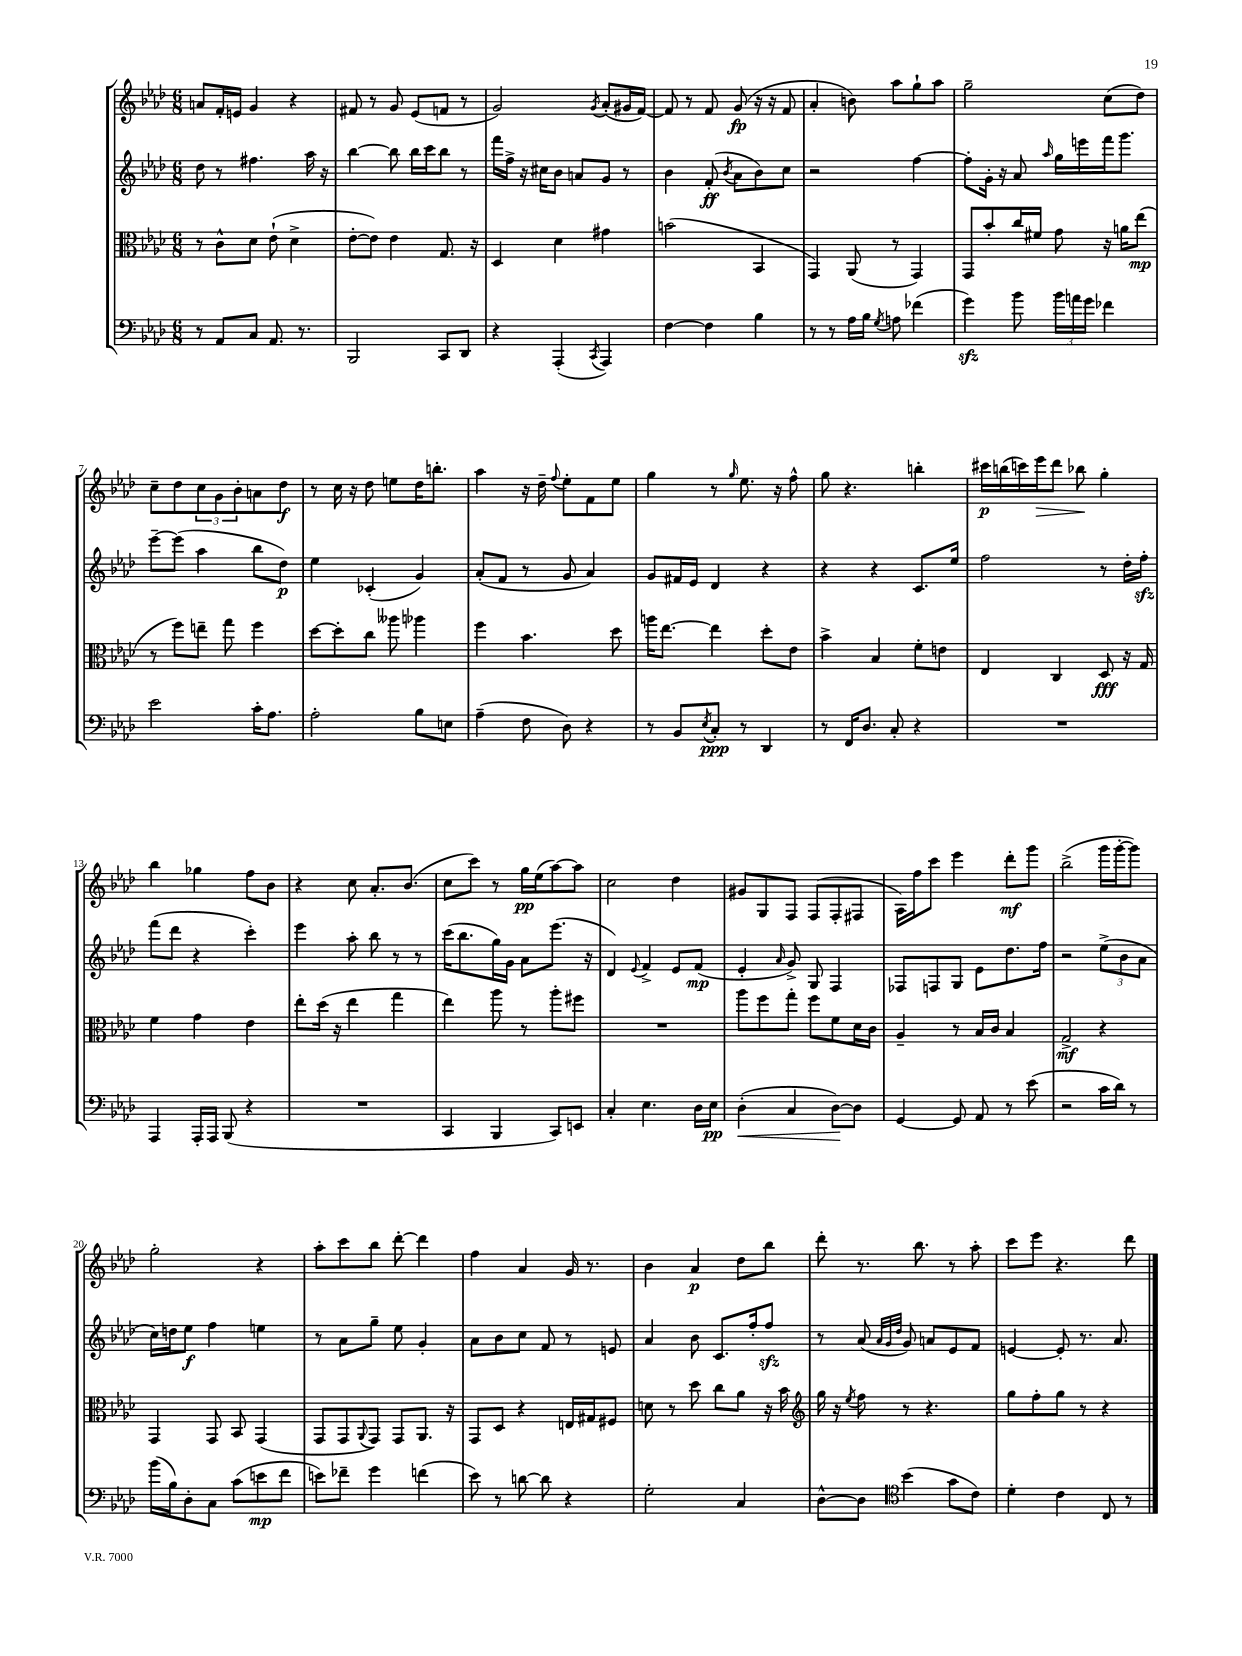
<<
\new StaffGroup <<
\new Staff = "s0" {
    \clef treble \key aes \major \numericTimeSignature \time 6/8
    a'8 f'16-. e'16 g'4 r4 |
    fis'8 r8 g'8 ees'8( f'8 r8 |
    g'2) \acciaccatura { g'8 } aes'8-.( gis'16 f'16~) |
    f'8 r8 f'8 g'8\fp( r16 r16 f'8 |
    aes'4-. b'8) aes''8 g''8-! aes''8 |
    g''2-- c''8( des''8) |
    c''8-- des''8 \tuplet 3/2 { c''8 g'8 bes'8-. } a'8 des''8\f |
    r8 c''16 r16 des''8 e''8 des''16 b''8.-. |
    aes''4 r16 des''16-- \appoggiatura { f''8 } ees''8-. f'8 ees''8 |
    g''4 r8 \grace { g''16 } ees''8. r16 f''8-^ |
    g''8 r4. b''4-. |
    cis'''16\p b''16( c'''16) ees'''16\> des'''8 bes''8\! g''4-. |
    bes''4 ges''4 f''8 bes'8 |
    r4 c''8 aes'8.-. bes'8.( |
    c''8 c'''8) r8 g''16\pp ees''16( aes''8~) aes''8 |
    c''2 des''4 |
    gis'8 g8 f8 f8( f8-. fis8 |
    aes16) f''16 c'''8 ees'''4 des'''8-.\mf g'''8 |
    bes''2->( g'''16 g'''16~-. g'''8) |
    g''2-. r4 |
    aes''8-. c'''8 bes''8 des'''8~-. des'''4 |
    f''4 aes'4 g'16 r8. |
    bes'4 aes'4\p des''8 bes''8 |
    des'''8-. r8. bes''8. r8 aes''8-. |
    c'''8 ees'''8 r4. des'''8 \bar "|." |
}
\new Staff = "s1" {
    \clef treble \key aes \major \numericTimeSignature \time 6/8
    des''8 r8 fis''4. aes''16 r16 |
    bes''4~ bes''8 bes''16 c'''16 bes''8 r8 |
    f'''16 f''16-> r16 cis''16 bes'8 a'8 g'8 r8 |
    bes'4 f'8-.\ff( \acciaccatura { bes'8 } aes'8 bes'8) c''8 |
    r2 f''4~ |
    f''8-. g'16-. r16 aes'8 \grace { aes''16 } g''16 e'''16 f'''16 g'''8. |
    ees'''8~-- ees'''8( aes''4 bes''8 des''8\p) |
    ees''4 ces'4-.( g'4) |
    aes'8-.( f'8 r8 g'8 aes'4) |
    g'8 fis'16 ees'16 des'4 r4 |
    r4 r4 c'8. ees''16 |
    f''2 r8 des''16-. f''16-.\sfz |
    f'''8( des'''8 r4 c'''4-.) |
    ees'''4 aes''8-. bes''8 r8 r8 |
    c'''16( bes''8. g''16) g'16 aes'8 ees'''8.( r16 |
    des'4) \appoggiatura { ees'8 } f'4-> ees'8 f'8\mp( |
    ees'4-. \grace { aes'16 } g'8->) g8 f4 |
    fes8 f8 g8 ees'8 des''8. f''16 |
    r2 \tuplet 3/2 { ees''8->( bes'8 aes'8 } |
    c''16) d''16 ees''8\f f''4 e''4 |
    r8 aes'8 g''8-- ees''8 g'4-. |
    aes'8 bes'8 c''8 f'8 r8 e'8 |
    aes'4 bes'8 c'8. f''16-. f''8\sfz |
    r8 aes'8( \grace { aes'32 g'32 des''32 } g'8) a'8 ees'8 f'8 |
    e'4~ e'8-. r8. aes'8. \bar "|." |
}
\new Staff = "s2" {
    \clef alto \key aes \major \numericTimeSignature \time 6/8
    r8 c'8-^ des'8 ees'8-!( des'4-> |
    ees'8~-. ees'8) ees'4 g8. r16 |
    des4 des'4 gis'4 |
    b'2( bes,4 |
    g,4) aes,8( r8 g,4) |
    g,8 bes'8-. c''16 fis'16 g'8 r16 a'16 ees''8\mp( |
    r8 f''8) e''8-- g''8 f''4 |
    des''8~ des''8-. c''8 aeses''8 aes''4 |
    f''4 bes'4. des''8 |
    a''16 ees''8.~ ees''4 des''8-. ees'8 |
    bes'4-> bes4 f'8-. e'8 |
    ees4 c4 des8\fff r16 g16 |
    f'4 g'4 ees'4 |
    ees''8-. des''16( r16 ees''4 g''4 |
    ees''4) aes''8 r8 aes''8-. fis''8 |
    R2. |
    aes''8 f''8 g''8-. f''8 f'8 des'16 c'16 |
    aes4-- r8 bes16 c'16 bes4 |
    g2->\mf r4 |
    g,4 g,8 bes,8 g,4( |
    g,8 g,8 \appoggiatura { aes,8 } g,8) g,8 aes,8. r16 |
    g,8 des8 r4 e16 gis16 fis8 |
    d'8 r8 des''8 c''8 aes'8 r16 bes'16 |
    \clef treble g''16 r16 \acciaccatura { ees''8 } f''8 r8 r4. |
    g''8 f''8-. g''8 r8 r4 \bar "|." |
}
\new Staff = "s3" {
    \clef bass \key aes \major \numericTimeSignature \time 6/8
    r8 aes,8 c8 aes,8. r8. |
    bes,,2 c,8 des,8 |
    r4 aes,,4-.( \acciaccatura { c,8 } aes,,4) |
    f4~ f4 bes4 |
    r8 r8 aes16 bes16 \acciaccatura { g8 } a8 fes'4( |
    g'4\sfz) bes'8 \tuplet 3/2 { bes'16 a'16 g'16 } fes'4 |
    ees'2 c'16-. aes8. |
    aes2-. bes8 e8 |
    aes4--( f8 des8) r4 |
    r8 bes,8 \acciaccatura { ees8 } c8-.\ppp r8 des,4 |
    r8 f,16 des8. c8-. r4 |
    R2. |
    aes,,4 aes,,16-. aes,,16 bes,,8( r4 |
    R2. |
    c,4 bes,,4 c,8) e,8 |
    c4-. ees4. des16 ees16\pp |
    des4-.\<( c4 des8~\!) des8 |
    g,4~ g,8 aes,8 r8 ees'8( |
    r2 c'16 des'16) r8 |
    bes'16( bes16) des8-. c8 c'8( e'8\mp f'8 |
    e'8) fes'8-- g'4 f'4( |
    ees'8) r8 d'8~ d'8 r4 |
    g2-. c4 |
    des8~-^ des8 \clef tenor bes'4( g'8 c'8) |
    des'4-. c'4 c8 r8 \bar "|." |
}
>>
>>
